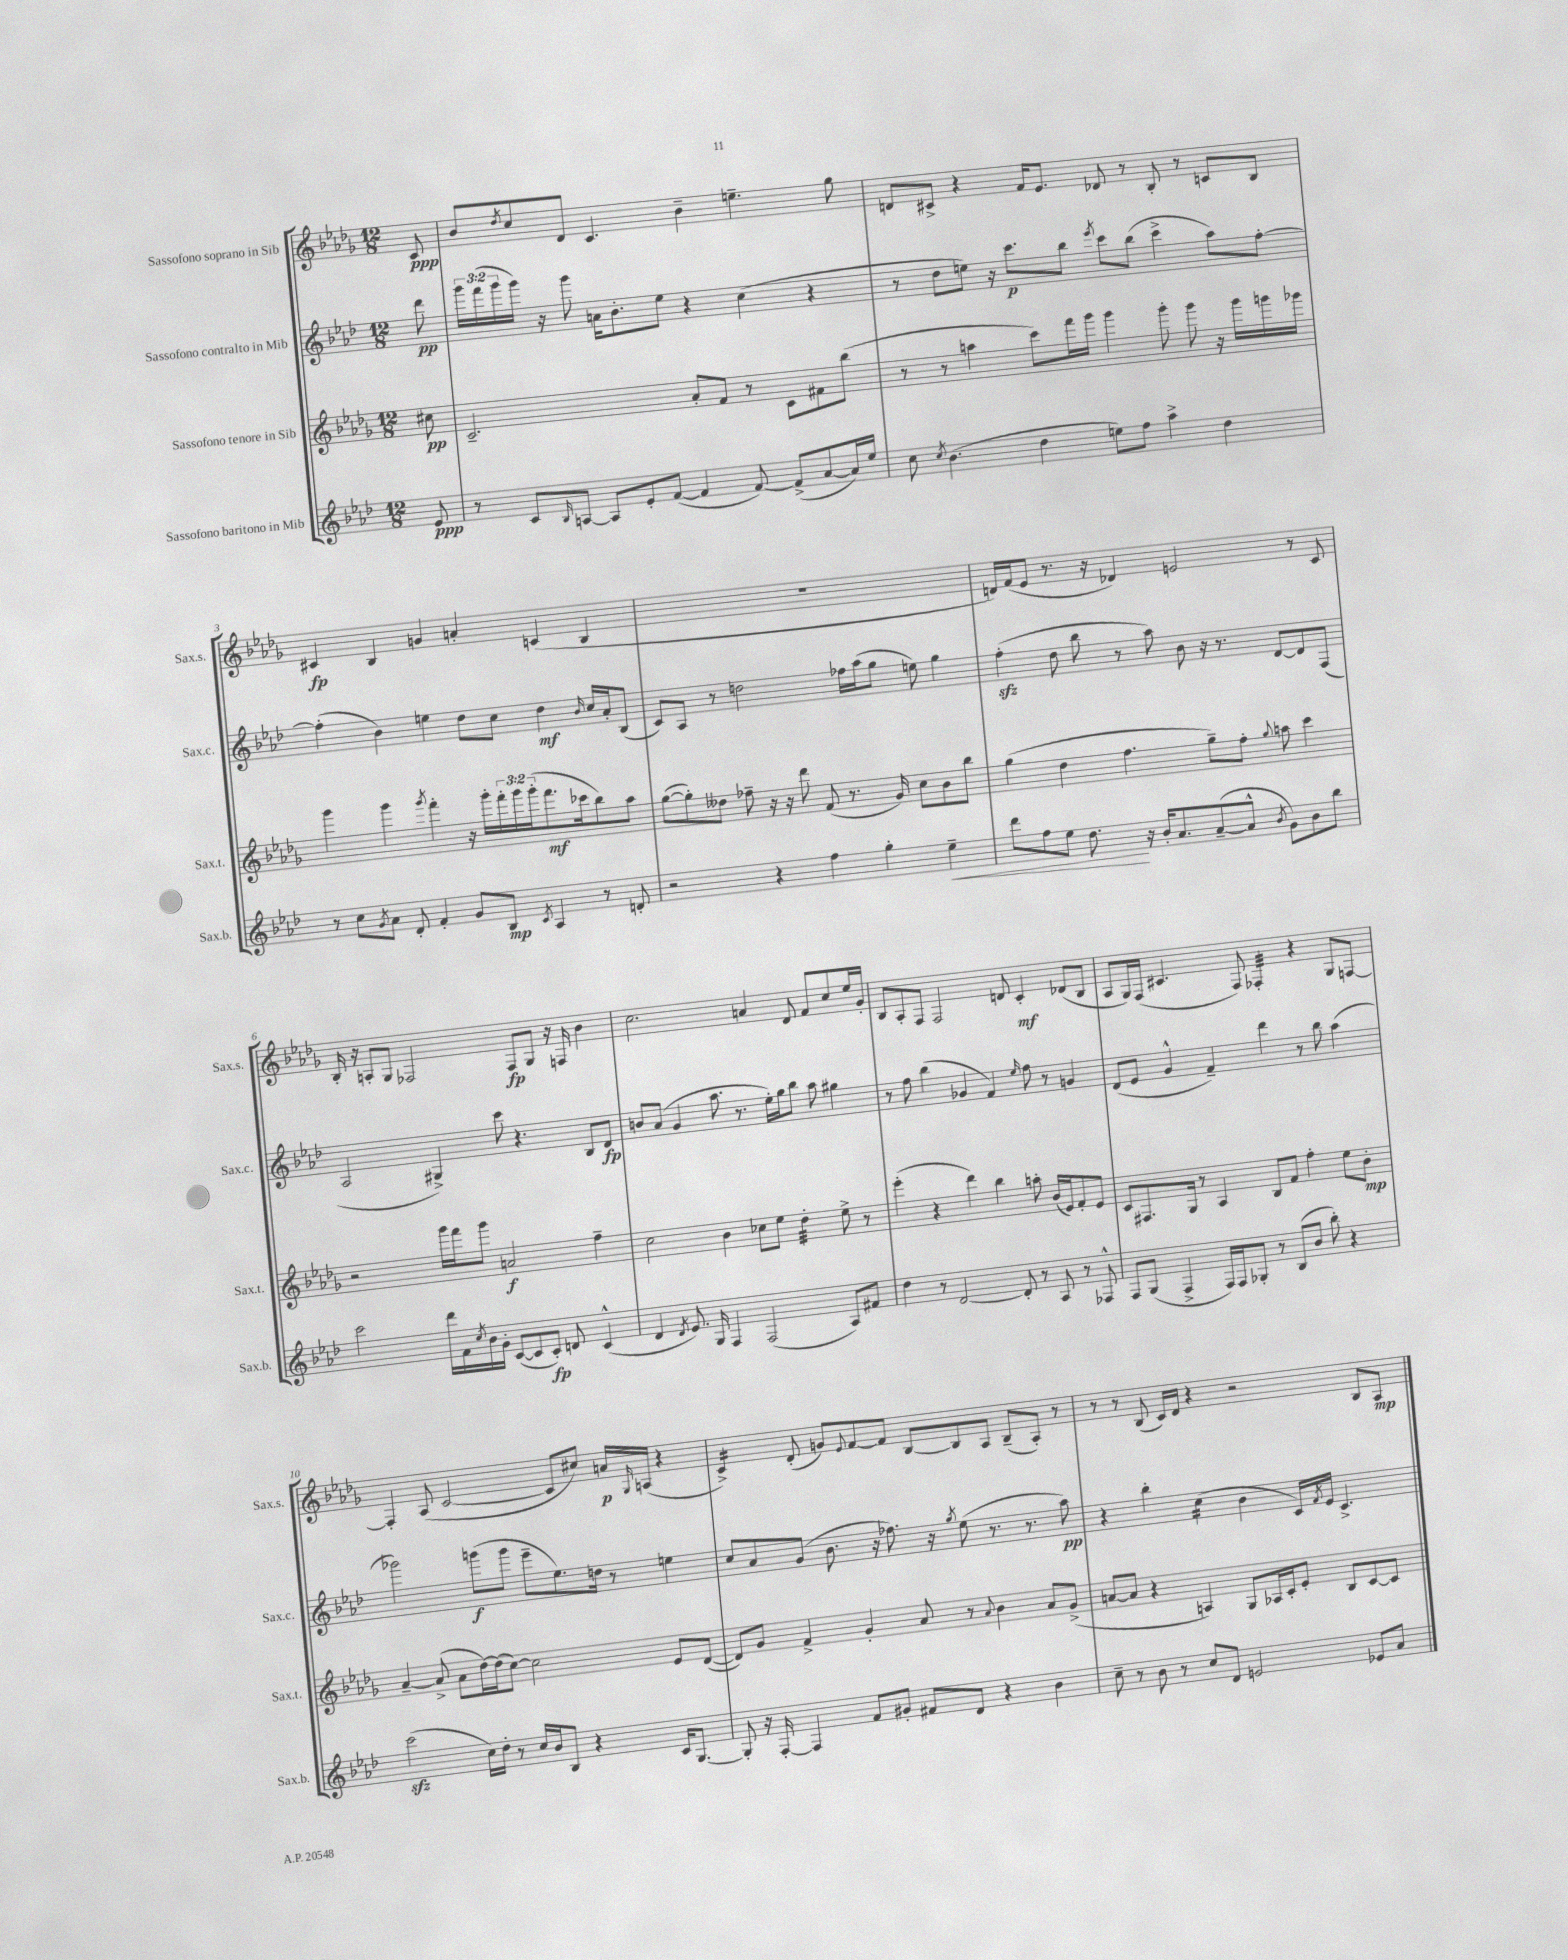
<<
\new StaffGroup <<
\new Staff = "s0" \with { instrumentName = "Sassofono soprano in Sib" shortInstrumentName = "Sax.s." } {
    \clef treble \key des \major \numericTimeSignature \time 12/8 \partial 8
    c'8\ppp |
    bes'8 \acciaccatura { des''8 } c''8 des'8 c'4. bes'4-- e''4.-- ges''8 |
    d'8 cis'8-> r4 f'16 ees'8. des'8 r8 bes8-. r8 c'8 bes8 |
    cis'4\fp bes4 g'4 a'4-. c'4( bes4 |
    R1. |
    d'16) f'16( ees'8 r8. r16 des'4) e'2 r8 c'8 |
    bes16-. r16 a8-. ges8 fes2 fes8\fp ges8 r16 f16 bes'4 |
    c''2. a'4 des'8 f'8 c''8 ees''16 ges'16-. |
    bes8 aes8-. f8 f2 d'8 c'4-.\mf des'8( bes8 |
    aes8 ges16) f16( cis'4. f8) fes4:32-. r4 ges8 f8~ |
    f4-. aes8( c'2~ c'8 cis''8) a'16\p \grace { ges16 } a16( r4 |
    c'4:16->) des'8-.( g'8) \appoggiatura { ees'8 } f'8~ f'8 bes8~ bes8 aes8 bes8--( aes8-.) r8 |
    r8 r8 bes8( c'16) des'16 r4 r2 bes8 aes8\mp \bar "|." |
}
\new Staff = "s1" \with { instrumentName = "Sassofono contralto in Mib" shortInstrumentName = "Sax.c." } {
    \clef treble \key aes \major \numericTimeSignature \time 12/8 \override Staff.TupletNumber.text = #tuplet-number::calc-fraction-text \partial 8
    des'''8\pp |
    \tuplet 3/2 { g'''16 f'''16( g'''16 } g'''16) r16 g'''8 a'16 bes'8.-. ees''8 r4 c''4( r4 |
    r8 des''8 e''8) r16 c'''8.\p bes''8 \acciaccatura { ees'''8 } c'''8 bes''8( c'''4-> aes''8) f''8~-. |
    f''4-.( bes'4) e''4 des''8 c''8 des''4\mf \grace { bes'16 } c''16 aes'16-. bes8( |
    c'8) aes8 r8 d''2 fes''16 aes''16( g''8 e''8) g''4 |
    f''4-.\sfz( des''8 bes''8 r8 aes''8) bes'8 r16 r8. des'8~ des'8 f8( |
    aes2 gis4->) c'''8 r4. bes8 des'8\fp |
    b'8 aes'8( g'4 aes''8. r8. ees''16-.) g''16 bes''8 aes''8 gis''4 |
    r8 f''8 bes''4( ges'4 f'4) \grace { ees''16 } f''8 r8 g'4 |
    des'8( ees'8 g'4-^ f'4--) des'''4 r8 bes''8 aes''4( |
    ges'''2) g'''8\f( g'''8 ees'''8-- ees''8.) d''16 r8 e''4 |
    c''8 aes'8 g'8( bes'8. r16 fes''8.) r16 \acciaccatura { g''8 } ees''8( r8. r8. aes''8\pp) |
    r4 bes''4-. c''4:16( bes'4 c'16) \acciaccatura { f'8 } ees'16 c'4.-> \bar "|." |
}
\new Staff = "s2" \with { instrumentName = "Sassofono tenore in Sib" shortInstrumentName = "Sax.t." } {
    \clef treble \key des \major \numericTimeSignature \time 12/8 \override Staff.TupletNumber.text = #tuplet-number::calc-fraction-text \partial 8
    cis''8\pp |
    c'2.-- aes'8-. f'8 r8 c'8 fis'8 bes''8( |
    r8 r8 a''4 c'''8) f'''16 ges'''16 ges'''4 ges'''8-. ges'''8 r16 ges'''16 g'''16 ges'''16 |
    ges'''4 ges'''4 \acciaccatura { ges'''8 } f'''4-. r16 ges'''16-. \tuplet 3/2 { f'''16-. ges'''16 ges'''16-.( } f'''8.\mf ces'''16 bes''8) aes''8 |
    ges''8~( ges''8-.) deses''8 fes''8-- r16 r16 des'''8 f'8( r8. ges'16) c''8 bes'8 bes''8 |
    ges''4( des''4 f''4. ges''8--) f''8-. \appoggiatura { ges''8 } a''8 c'''4 |
    r2 ges'''16 f'''16 ges'''8 a'2\f f''4-- |
    c''2 bes'4 ces''8 ees''8 des''4:32-. ees''8-> r8 |
    ees'''4-.( r4 des'''4) bes''4 a''8-. bes'16( ees'16) f'8-. ees'8 |
    c'8 fis8. ges16 r8 aes4 bes8 f'8 f''4-. ees''8 bes'8-.\mp |
    aes'4~-- aes'8->( aes'8 des''16~) des''16( c''8~) c''2 ees'8 des'8~( |
    des'8) ges'8 f'4-> ges'4-. aes'8 r8 \appoggiatura { aes'8 } bes'4 aes'8 ges'8->( |
    a'8~ a'8 r4 a4) ges8 aes16 c'16-. ees'8-. bes8 c'8~ c'8 \bar "|." |
}
\new Staff = "s3" \with { instrumentName = "Sassofono baritono in Mib" shortInstrumentName = "Sax.b." } {
    \clef treble \key aes \major \numericTimeSignature \time 12/8 \partial 8
    ees'8\ppp |
    r8 c'8 \grace { bes16 } a8~ a8 ees'8-. f'8~( f'4 f'8~) f'8->( aes'8~ aes'16) ees''16 |
    c''8 \acciaccatura { c''8 } bes'4.( des''4 e''8) f''8 aes''4-> des''4 |
    r8 c''8 \acciaccatura { g'8 } aes'8 des'8-. f'4-. g'8 bes8\mp \acciaccatura { c'8 } aes4 r8 d'8-. |
    r2 r4 f''4 g''4-. ees''4--\< |
    des'''8 f''8 ees''8 des''8.\! r16 bes'16-. aes'8. aes'8~--( aes'8-^ \acciaccatura { bes'8 } g'8) bes'8 bes''8 |
    c'''2 des'''16 f'16 \acciaccatura { c''8 } bes'16 g'16-. c'8~( c'8 c'8-.\fp) d'8 c'4-^( |
    des'4 \acciaccatura { des'8 } ees'8.) g16 f4 f2( aes8) fis'8 |
    des''4 r8 des'2~ des'8-. r8 aes8 r8 fes8-^ |
    f8 g8( f4-> f16) f16 ges8-. r8 bes8( bes'8 bes''8-.) r4 |
    c'''2\sfz( c''16) des''16-. r8 c''16 bes'16 bes8 r4 c'16 g8.~ |
    g8-. r16 f16~-. f4 f'8 gis'8-. fis'8 des'8 r4 bes'4 |
    c''8-- r8 bes'8 r8 c''8 des'8 e'2 ees'8 aes'8 \bar "|." |
}
>>
>>
